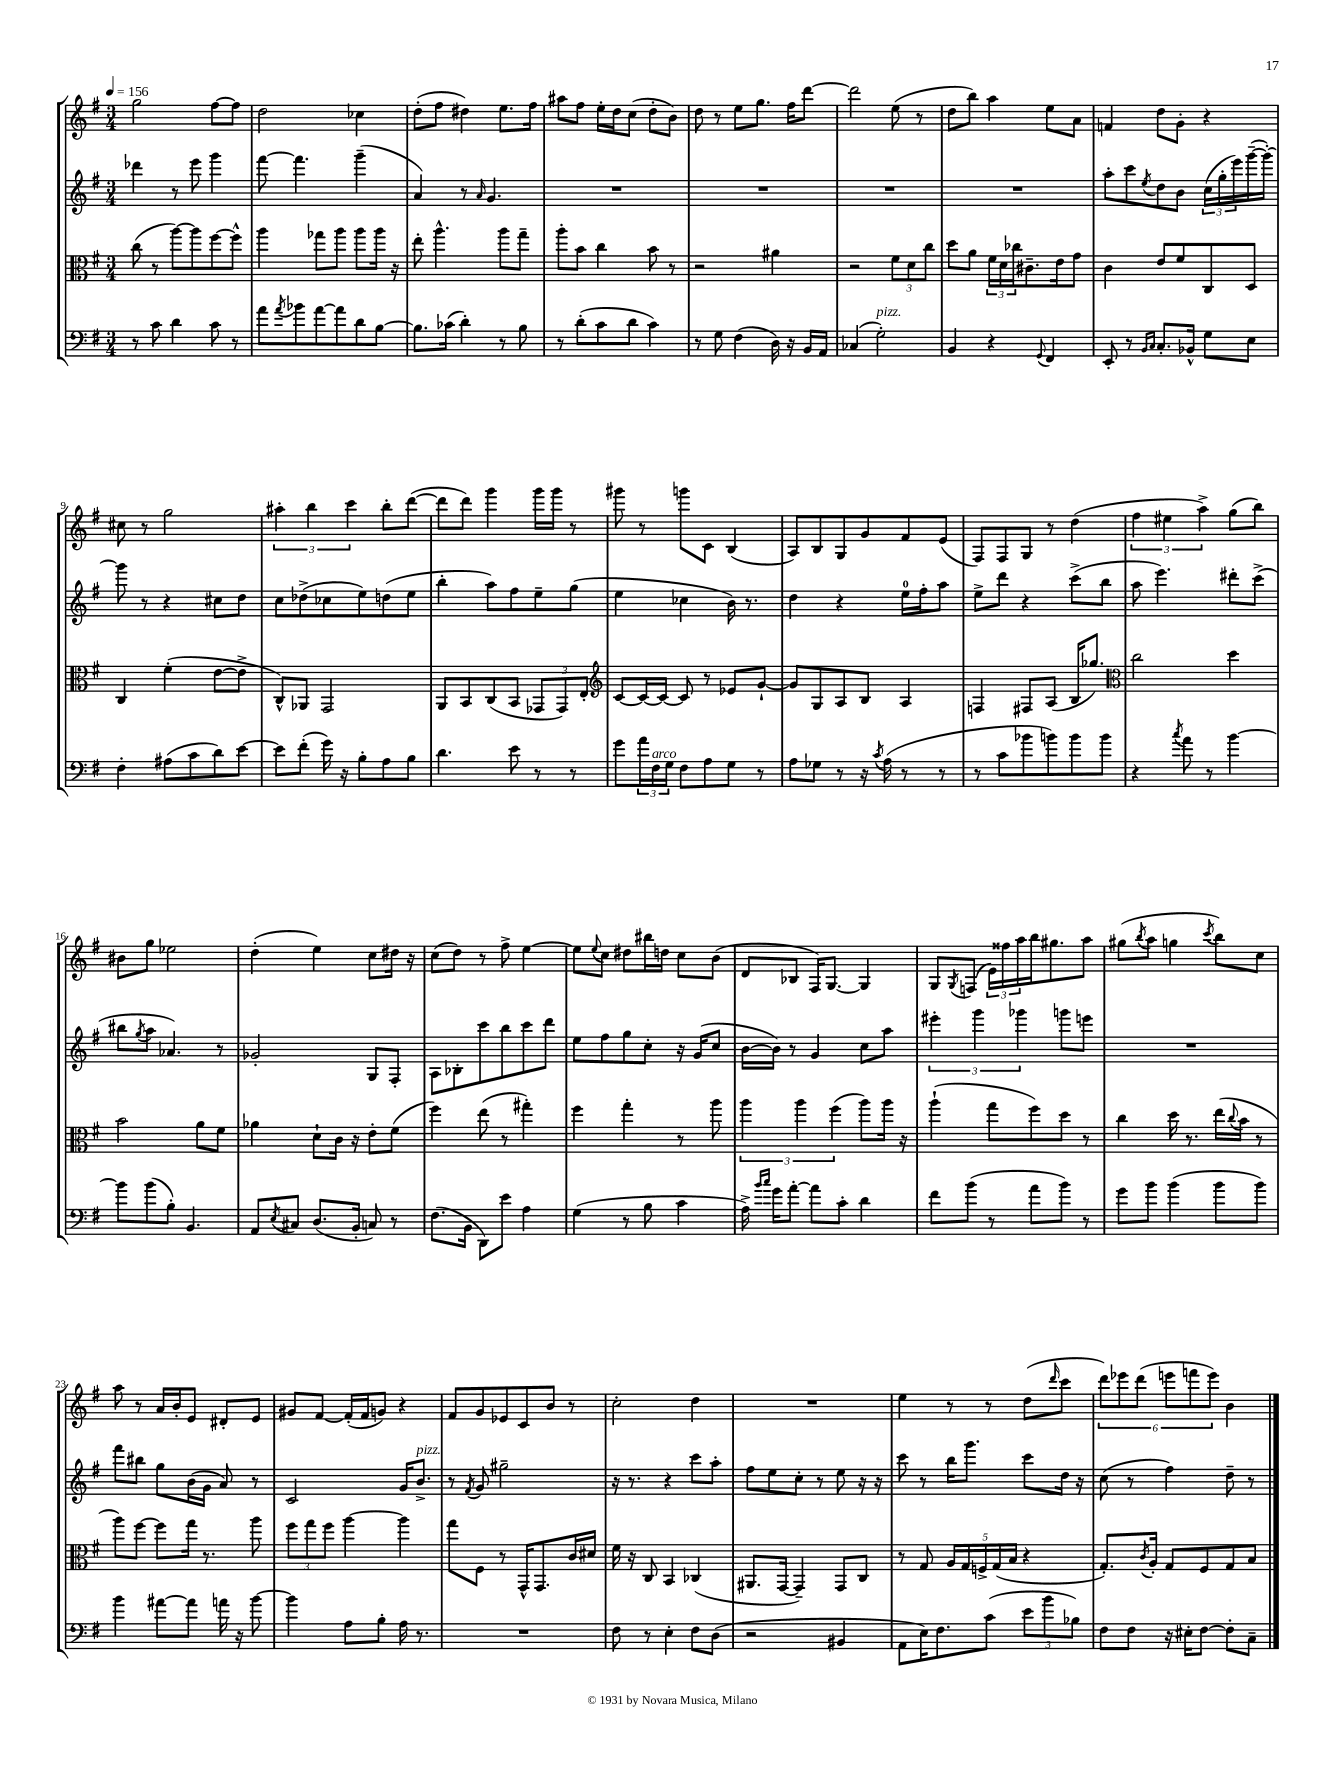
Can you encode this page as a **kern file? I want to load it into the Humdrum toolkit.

**kern	**kern	**kern	**kern
*staff4	*staff3	*staff2	*staff1
*clefF4	*clefC3	*clefG2	*clefG2
*k[f#]	*k[f#]	*k[f#]	*k[f#]
*M3/4	*M3/4	*M3/4	*M3/4
*MM156	*MM156	*MM156	*MM156
8r	(8cc	4ddd-	2gg
8c	8r	.	.
4d	[8aa)	8r	.
.	8aa]	8eee	.
8c	[8ff#	4ggg	[8ff#
8r	8ff#^^]	.	8ff#]
=	=	=	=
8a	4aa	[8fff#	2dd
8qa	.	.	.
8b-	.	4.fff#]	.
[8a	8gg-	.	.
8a]	8aa	.	.
8d	8aa	(4ggg~	4cc-
[8B	16aa	.	.
.	16r	.	.
=	=	=	=
8.B]	8ee'	4a)	(8dd'
.	4.aa^^	.	8ff#
(16c-	.	.	.
4d')	.	8r	4dd#)
.	.	16qqa	.
.	.	4.g	.
8r	8aa	.	8.ee
8B	8gg~	.	.
.	.	.	16ff#
=	=	=	=
8r	8aa'	2.r	8aa#
(8d'	8b	.	8ff#
8c	4cc	.	16ee'
.	.	.	16dd
8d	.	.	(8cc
4c)	8b	.	8dd'
.	8r	.	8b)
=	=	=	=
8r	2r	2.r	8dd
8G	.	.	8r
(4F#	.	.	8ee
.	.	.	8.gg
16D)	4a#	.	.
16r	.	.	16ff#
16BB	.	.	[8ddd
16AA	.	.	.
=	=	=	=
(4C-	2r	2.r	2ddd]
2G')	.	.	.
.	12f#	.	(8ee
.	12d	.	.
.	.	.	8r
.	12cc	.	.
=	=	=	=
4BB	8dd	2.r	8dd
.	8a	.	8bb)
4r	24f#	.	4aa
.	24d	.	.
.	24cc-	.	.
.	8.c#~	.	.
8qqGG	.	.	.
4FF#	.	.	8ee
.	16e	.	.
.	8g	.	8a
=	=	=	=
8EE'	4c	8aa'	4f
8r	.	8ccc	.
16qqBB	.	.	.
16qqC	.	8qee	.
8.C'	8e	8dd	8dd
.	8f#	8b	8g'
16BB-^^	.	.	.
8G	8C	(24cc	4r
.	.	24gg'	.
.	.	24eee)	.
8E	8D	([16ggg~	.
.	.	16ggg'_)	.
=	=	=	=
4F#'	4C	8ggg]	8cc#
.	.	8r	8r
(8A#	(4f#'	4r	2gg
8c	.	.	.
8d)	[8e	8cc#	.
[8e	8e^]	8dd	.
=	=	=	=
8e]	8C^^)	8cc	6aa#'
(8f#'	8AA-	(8dd-^	.
.	.	.	6bb
16g)	2GG	8cc-	.
16r	.	.	.
.	.	.	6ccc
8B'	.	8ee)	.
8A	.	(8dd	8bb'
8B	.	8ee	([8ddd
=	=	=	=
4.d	8AA	4bb'	8ddd]
.	8BB	.	8ddd)
.	(8C	8aa)	4ggg
8e	8BB	8ff#	.
8r	12GG-	8ee~	16ggg
.	.	.	16ggg
.	12GG-)	.	.
8r	.	(8gg	8r
.	12E'	.	.
=	=	=	=
*	*clefG2	*	*
8g	[8c	4ee	8ggg#
24a	16c_	.	8r
24F#	.	.	.
.	16c_	.	.
24G	.	.	.
8F#	8c]	4cc-	8ggg
8A	8r	.	8c
8G	8e-	16b)	(4B
.	.	8.r	.
8r	[8g`	.	.
=	=	=	=
8A	8g]	4dd	8A)
8G-	8G	.	8B
8r	8A	4r	8G
16r	8B	.	8g
8qc	.	.	.
(16A	.	.	.
8r	4A	16ee	8f#
.	.	16ff#'	.
8r	.	8aa	(8e
=	=	=	=
8r	4F	8ee^	8F#)
8c	.	8ddd	8F#
8b-	8F#	4r	8G
8b)	(8A	.	8r
8b	16B	(8ccc^	(4dd
.	8.gg-)	.	.
8b	.	8bb	.
=	=	=	=
*	*clefC3	*	*
4r	2cc	8aa	6ff#
.	.	4.eee)	.
.	.	.	6ee#
8qcc	.	.	.
8a	.	.	.
.	.	.	6aa^)
8r	.	.	.
[4b	4dd	8ddd#'	(8gg
.	.	(8ccc^	8bb)
=	=	=	=
8b]	2b	8bb#	8b#
.	.	8qgg	.
(8b	.	8aa	8gg
8B')	.	4.a-)	2ee-
4.BB	.	.	.
.	8a	.	.
.	8f#	8r	.
=	=	=	=
8AA	4a-	2g-'	(4dd'
8qE	.	.	.
8C#	.	.	.
(8.D	8d`	.	4ee)
.	16c	.	.
16BB'	16r	.	.
8C)	8e'	8G	8cc
8r	(8f#	8F#'	16dd#
.	.	.	16r
=	=	=	=
(8.F#	4ff#)	8A	(8cc
.	.	8B-'	8dd)
16BB	.	.	.
8DD)	(8ee	8ccc	8r
8e	8r	8bb	8ff#^
4A	4gg#')	8ccc	[4ee
.	.	8ddd	.
=	=	=	=
(4G	4ff#	8ee	8ee]
.	.	.	8qqee
.	.	8ff#	8cc
8r	4gg'	8gg	8dd#
8B	.	8cc'	16bb#
.	.	.	16dd
4c	8r	16r	8cc
.	.	(16g	.
.	8aa	8cc	(8b
=	=	=	=
16A^)	6aa	[16b	8d
16qqb	.	.	.
16qqcc	.	.	.
16g	.	16b])	.
[8a'	.	8r	8B-
.	6aa	.	.
8a]	.	4g	16F#)
.	.	.	[8.G
.	(6ff#	.	.
8c'	.	.	.
4d	8aa)	8cc	4G]
.	16aa	8aa	.
.	16r	.	.
=	=	=	=
8f#	(4aa`	6eee#'	8G
.	.	.	8qG
(8b	.	.	(8F
.	.	6ggg	.
8r	8gg	.	24e)
.	.	.	24ff##
.	.	6ggg-	24aa
8a	8ff#)	.	16bb
.	.	.	8.gg#
8b)	8dd	8ggg	.
8r	8r	8eee	8aa
=	=	=	=
8g	4cc	2.r	(8gg#
.	.	.	8qbb
8b	.	.	8aa
(4b	16dd	.	4gg
.	8.r	.	.
.	.	.	8qccc
8b	(16ee	.	8bb)
.	8qqcc	.	.
.	16b	.	.
8b)	8r	.	8cc
=	=	=	=
4b	8aa)	8fff#	8aa
.	[8ff#	8bb#	8r
[8a#	8ff#]	8gg	16a
.	.	.	16b'
8a#]	16gg	(16b	8e
.	8.r	16g	.
16a	.	8a)	8d#'
16r	.	.	.
[8b	8aa	8r	8e
=	=	=	=
4b]	12ff#	2c	8g#
.	12gg	.	.
.	.	.	[8f#
.	12ff#	.	.
8A	[4aa	.	(16f#']
.	.	.	16f#
8B'	.	.	8g)
16A	4aa]	16g	4r
8.r	.	8.b^	.
=	=	=	=
2.r	8gg	8r	8f#
.	.	8qf#	.
.	8F#	8g	8g
.	8r	2gg#~	8e-
.	16GG^^	.	8c
.	8.GG	.	.
.	.	.	8b
.	16c	.	8r
.	16d#	.	.
=	=	=	=
8F#	16f#	16r	2cc'
.	16r	8.r	.
8r	8C	.	.
4E'	4BB	4r	.
8F#	(4C-	8ccc	4dd
(8D	.	8aa'	.
=	=	=	=
2r	8.AA#	8ff#	2.r
.	.	8ee	.
.	[16GG	.	.
.	4GG~])	8cc'	.
.	.	8r	.
4BB#	8GG	8ee	.
.	8C	16r	.
.	.	16r	.
=	=	=	=
8AA	8r	8ccc	4ee
16E)	8G	8r	.
8.F#	.	.	.
.	20A	16bb	8r
.	20G	.	.
.	.	8.ggg	.
.	20F^	.	.
(8c	.	.	8r
.	(20G	.	.
.	20B	.	.
12e	4r	8ccc	(8dd
12b	.	.	.
.	.	.	16qqddd
.	.	16dd	8ccc
12B-)	.	.	.
.	.	16r	.
=	=	=	=
8F#	8.G')	(8cc	12ddd)
.	.	.	12eee-
8F#	.	8r	.
.	.	.	(12ddd
.	8qc	.	.
.	16A'	.	.
16r	8G	4ff#)	12eee
16E#'	.	.	.
.	.	.	12fff
[8F#	8F#	.	.
.	.	.	12eee)
8F#']	8G	8dd~	4b
8C~	8B	8r	.
==	==	==	==
*-	*-	*-	*-
